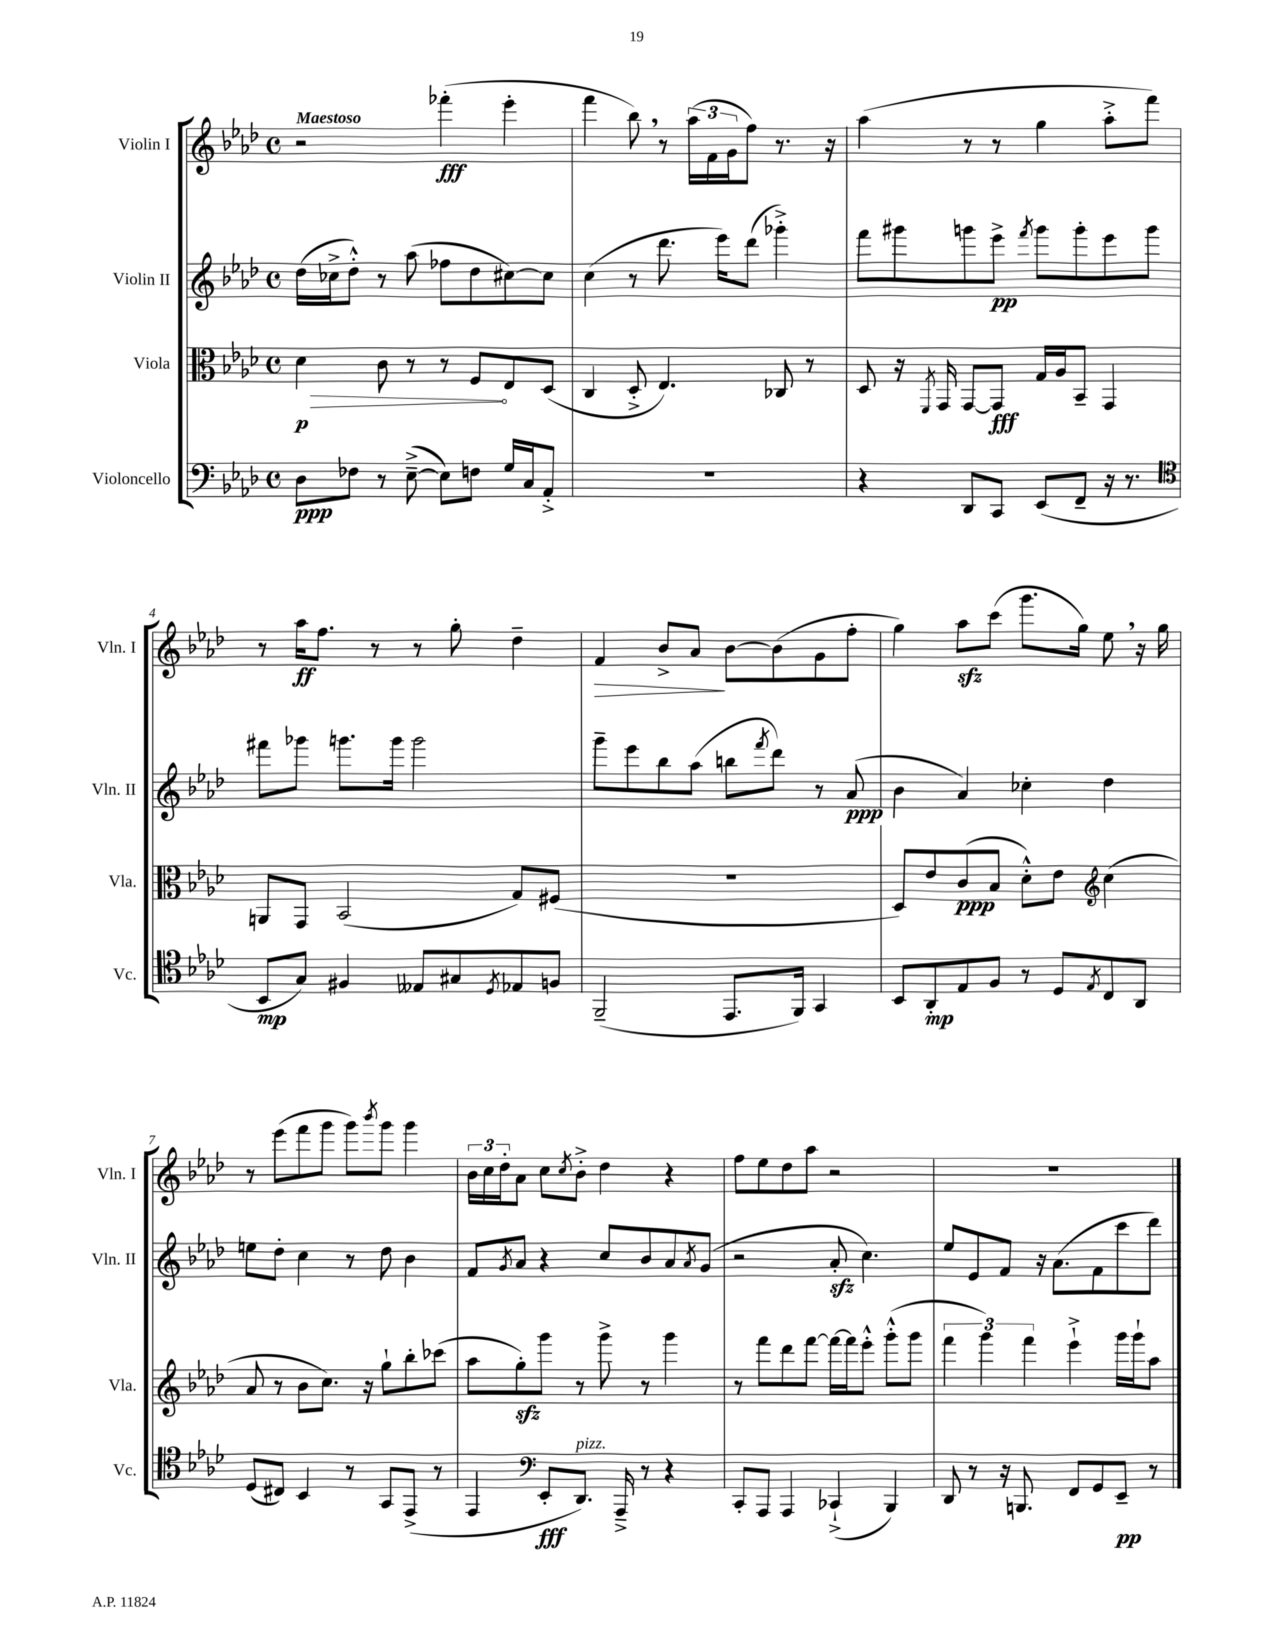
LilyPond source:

<<
\new StaffGroup <<
\new Staff = "s0" \with { instrumentName = "Violin I" shortInstrumentName = "Vln. I" } {
    \clef treble \key aes \major \defaultTimeSignature \time 4/4 \tempo "Maestoso"
    r2 fes'''4-.\fff( ees'''4-. |
    f'''4 bes''8) \breathe r8 \tuplet 3/2 { aes''16( f'16 g'16 } f''8) r8. r16 |
    aes''4( r8 r8 g''4 aes''8-.-> f'''8) |
    r8 aes''16\ff f''8. r8 r8 g''8-. des''4-- |
    f'4\> bes'8-> aes'8\! bes'8~ bes'8( g'8 f''8-. |
    g''4) aes''8\sfz c'''8( g'''8. g''16) ees''8 \breathe r16 g''16 |
    r8 ees'''8( f'''8 g'''8 g'''8) \acciaccatura { bes'''8 } g'''8 g'''4 |
    \tuplet 3/2 { bes'16 c''16 des''16-. } aes'8 c''8 \acciaccatura { c''8 } bes'8-.-> des''4 r4 |
    f''8 ees''8 des''8 aes''8 r2 |
    R1 \bar "|." |
}
\new Staff = "s1" \with { instrumentName = "Violin II" shortInstrumentName = "Vln. II" } {
    \clef treble \key aes \major \defaultTimeSignature \time 4/4
    des''16( ces''16-> des''8-.-^) r8 aes''8( fes''8 des''8 cis''8~) cis''8 |
    c''4( r8 des'''8. ees'''16) des'''8( ges'''4-.->) |
    f'''8 gis'''8 g'''8 ees'''8->\pp \acciaccatura { f'''8 } g'''8 g'''8-. ees'''8 g'''8 |
    fis'''8 ges'''8 g'''8. g'''16 g'''2 |
    g'''8-- ees'''8 bes''8 aes''8( b''8 \acciaccatura { f'''8 } des'''8) r8 aes'8\ppp( |
    bes'4 aes'4) ces''4-. des''4 |
    e''8 des''8-. c''4 r8 des''8 bes'4 |
    f'8 \acciaccatura { g'8 } aes'8 r4 c''8 bes'8 aes'8 \acciaccatura { aes'8 } g'8( |
    r2 aes'8-.\sfz c''4.) |
    ees''8 ees'8 f'8 r16 aes'8.( f'8 c'''8 des'''8) \bar "|." |
}
\new Staff = "s2" \with { instrumentName = "Viola" shortInstrumentName = "Vla." } {
    \clef alto \key aes \major \defaultTimeSignature \time 4/4
    \once \override Hairpin.circled-tip = ##t des'4\p\> c'8 r8 r8 f8\! ees8 des8( |
    c4 des8-.-> ees4.) ces8 r8 |
    des8 r16 \acciaccatura { f,8 } g,16 g,8~ g,8\fff g16 aes16 bes,8-- g,4 |
    a,8 g,8 bes,2( g8) fis8( |
    R1 |
    des8) ees'8 c'8\ppp( bes8 des'8-.-^) ees'8 \clef treble c''4( |
    aes'8 r8 bes'8 c''8.) r16 g''8-! bes''8-. ces'''8( |
    aes''8 g''8-.\sfz) g'''8 r8 g'''8-> r8 g'''4 |
    r8 f'''8 des'''8 f'''8~ f'''16~ f'''16 ees'''8-.-^ g'''8-.-^( g'''8 |
    \tuplet 3/2 { f'''4 g'''4) f'''4 } ees'''4-!-> g'''16 g'''16-! aes''8 \bar "|." |
}
\new Staff = "s3" \with { instrumentName = "Violoncello" shortInstrumentName = "Vc." } {
    \clef bass \key aes \major \defaultTimeSignature \time 4/4
    des8\ppp fes8 r8 ees8~--->( ees8) f8 g16 c16 aes,8-.-> |
    R1 |
    r4 des,8 c,8 ees,8( f,8-- r16 r8. |
    \clef tenor bes,8\mp g8) fis4 eeses8 gis8 \acciaccatura { des8 } ees8 f8 |
    f,2--( ees,8. f,16) g,4 |
    bes,8 aes,8-.\mp ees8 f8 r8 des8 \acciaccatura { ees8 } c8 aes,8 |
    des8( cis8) bes,4 r8 g,8 ees,8->( r8 |
    ees,4 \clef bass ees,8-.\fff des,8.^\markup { \italic "pizz." }) aes,,16---> r8 r4 |
    c,8-. aes,,8 aes,,4 ces,4-!->( bes,,4) |
    des,8 r8 r16 b,,8. f,8 g,8 ees,8--\pp r8 \bar "|." |
}
>>
>>
